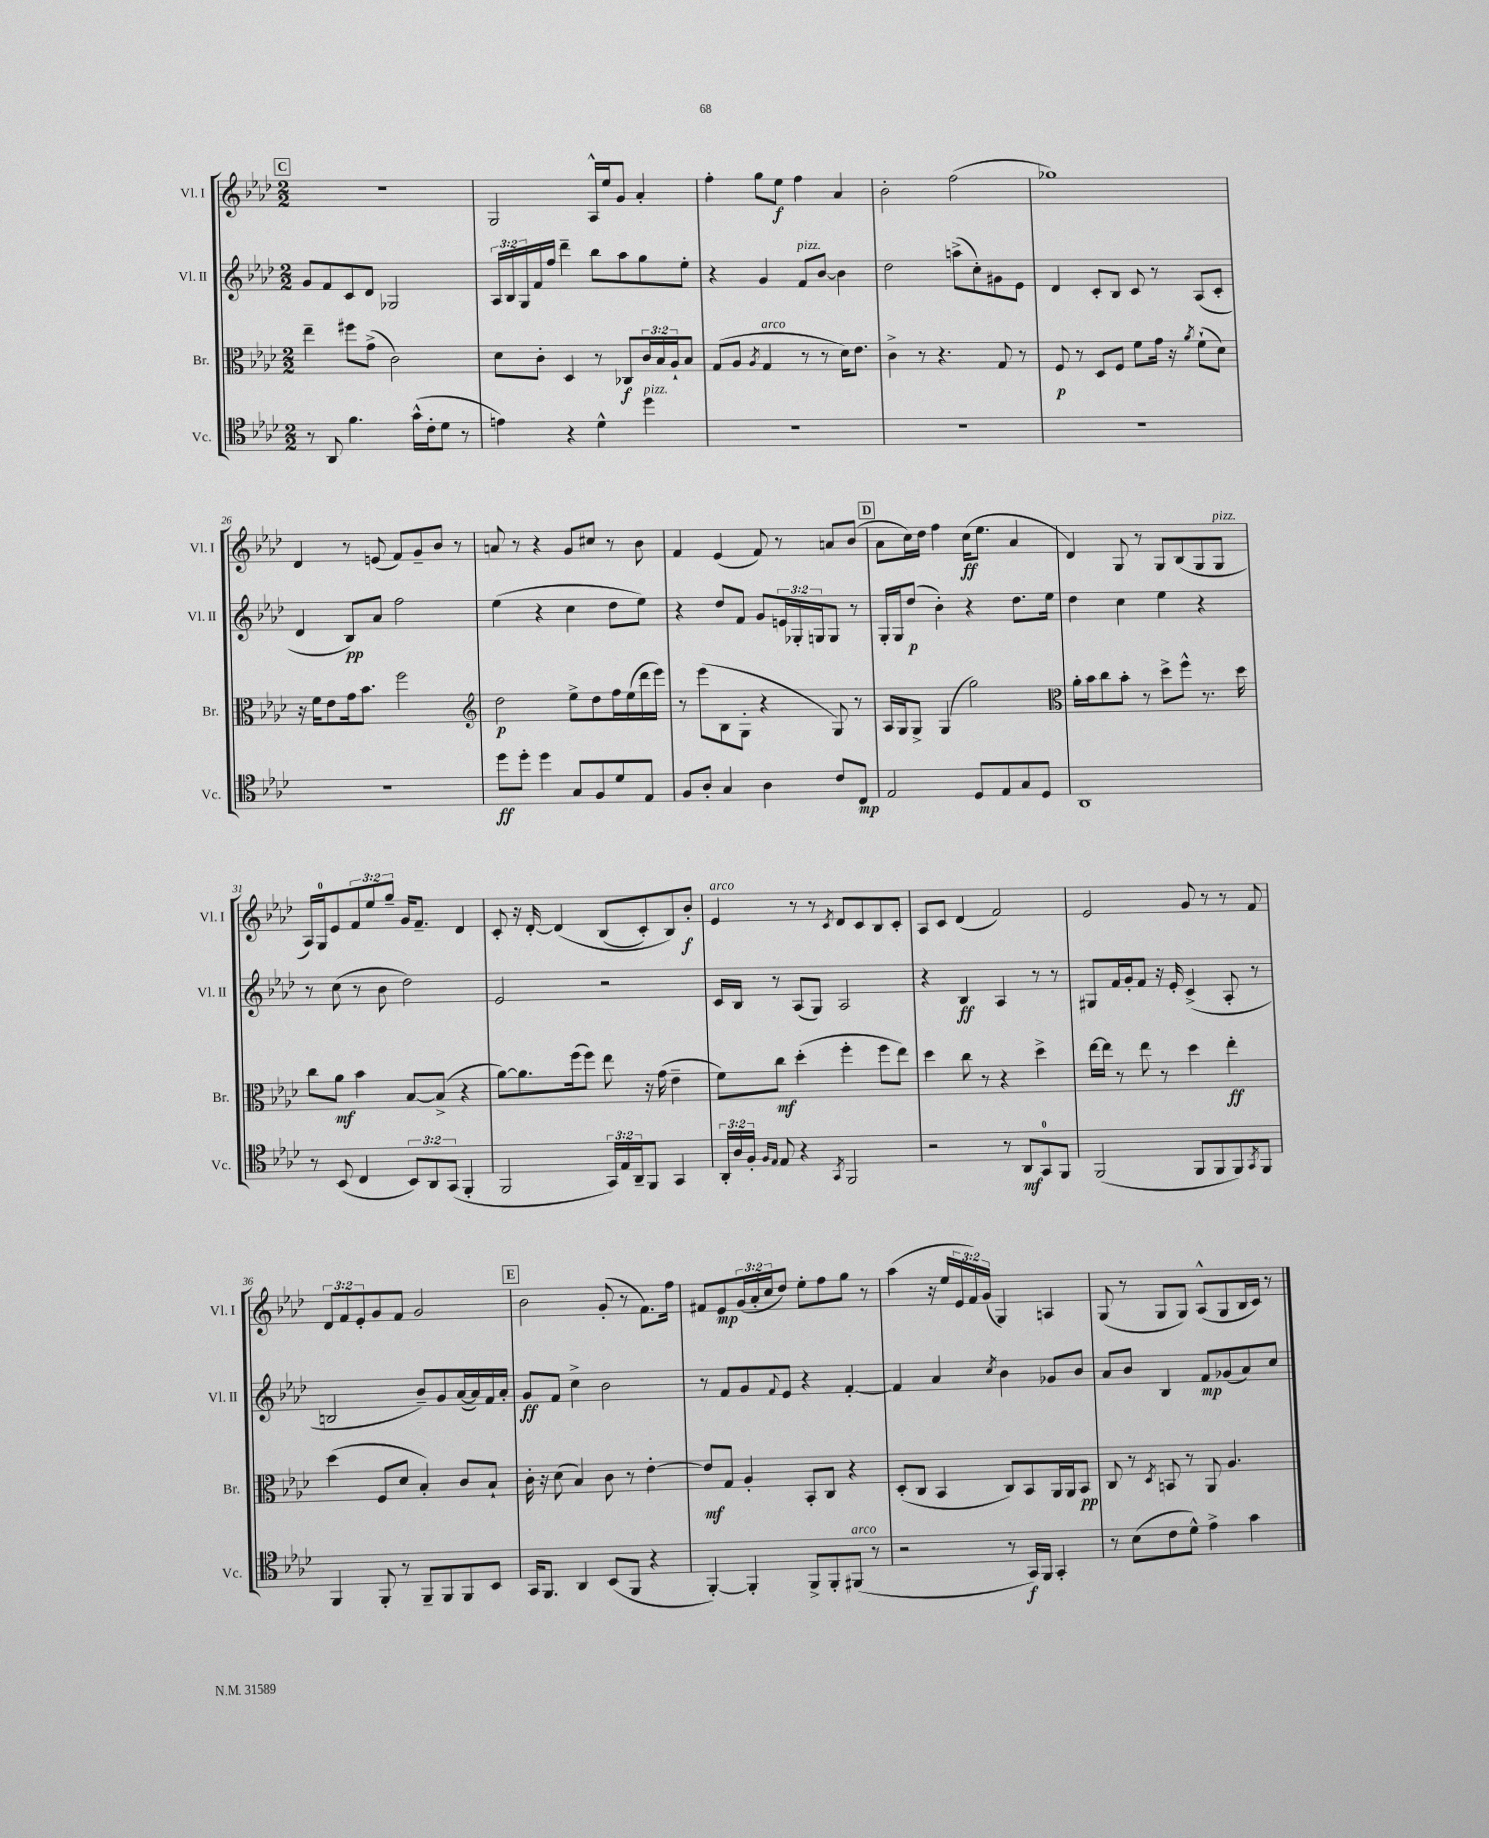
<<
\new StaffGroup <<
\new Staff = "s0" \with { instrumentName = "Vl. I" shortInstrumentName = "Vl. I" } {
    \clef treble \key aes \major \numericTimeSignature \time 2/2 \override Staff.TupletNumber.text = #tuplet-number::calc-fraction-text
    \mark \markup { \box "C" } R1 |
    g2 aes16-^ ees''16 g'8 aes'4-. |
    f''4-. g''8 ees''8\f f''4 aes'4 |
    bes'2-. f''2( |
    ges''1) |
    des'4 r8 e'8( f'8) g'8-- bes'8 r8 |
    a'8 r8 r4 g'8 cis''8 r8 bes'8 |
    f'4 ees'4( f'8) r8 a'8 bes'8( |
    \mark \markup { \box "D" } aes'8 c''16) des''16 f''4 c''16\ff( ees''8. aes'4 |
    des'4) g8 r8 g8 bes8( g8 g8^\markup { \italic "pizz." } |
    aes16) g16-0 ees'8 \tuplet 3/2 { f'8 ees''8 g''8-- } g'16 f'8.-- des'4 |
    c'8-. r16 des'16~-. des'4\( bes8( c'8-.) bes8\) bes'8-.\f |
    ees'4^\markup { \italic "arco" } r8 r8 \acciaccatura { c'8 } des'8 c'8 bes8 c'8-. |
    aes8 c'8 des'4( f'2) |
    ees'2 g'8 r8 r8 f'8 |
    \tuplet 3/2 { des'8 f'8 ees'8-. } g'8 f'8 g'2 |
    \mark \markup { \box "E" } bes'2 g'8-.( r8 f'8.) f''16 |
    fis'8 ees'8\mp \tuplet 3/2 { g'16( aes'16-. c''16 } des''8) ees''8-. f''8 g''8 r8 |
    aes''4( r16 ees''16 \tuplet 3/2 { ees'16 f'16) g'16( } g4) a4 |
    g8( r8 g8 g8) aes8-^( g8 bes16 c'16) r8 \bar "|." |
}
\new Staff = "s1" \with { instrumentName = "Vl. II" shortInstrumentName = "Vl. II" } {
    \clef treble \key aes \major \numericTimeSignature \time 2/2 \override Staff.TupletNumber.text = #tuplet-number::calc-fraction-text
    \mark \markup { \box "C" } g'8 f'8 c'8 des'8 ges2 |
    \tuplet 3/2 { aes16 bes16 g16 } f'16 f''16 des'''4-- bes''8 aes''8 g''8 ees''8-. |
    r4 g'4 f'8^\markup { \italic "pizz." } bes'8~ bes'4 |
    des''2 a''8->( c''8-.) gis'8 ees'8 |
    des'4 c'8-. bes8 c'8 r8 aes8( c'8-. |
    des'4 bes8\pp) aes'8 f''2 |
    ees''4( r4 c''4 des''8 ees''8) |
    r4 des''8 f'8 g'8 \tuplet 3/2 { e'16 ges16-. g16 } g8 r8 |
    \mark \markup { \box "D" } g16-. g16 des''8\p( bes'4-.) r4 des''8. ees''16 |
    des''4 c''4 ees''4 r4 |
    r8 c''8( r8 bes'8 des''2) |
    ees'2 r2 |
    c'16 bes16 r8 aes8( g8) aes2 |
    r4 bes4\ff aes4 r8 r8 |
    gis8 f'16 g'16-. f'8 r16 ees'16-. c'4->( aes8-. r8 |
    b2 bes'8--) g'8 aes'16~( aes'16) f'16 aes'16-. |
    \mark \markup { \box "E" } g'8\ff f'8 c''4-> bes'2 |
    r8 f'8 g'8 \appoggiatura { f'8 } ees'8 r4 f'4~-. |
    f'4 aes'4 \acciaccatura { c''8 } bes'4 ges'8 bes'8 |
    aes'8 bes'8 bes4 f'8\mp ges'8( aes'8) c''8 \bar "|." |
}
\new Staff = "s2" \with { instrumentName = "Br." shortInstrumentName = "Br." } {
    \clef alto \key aes \major \numericTimeSignature \time 2/2 \override Staff.TupletNumber.text = #tuplet-number::calc-fraction-text
    \mark \markup { \box "C" } ees''4-- fis''8 g'8->( c'2) |
    des'8 c'8-. des4 r8 ces8\f \tuplet 3/2 { c'16 bes16 aes16-! } bes8 |
    g8( aes8 \acciaccatura { aes8 } g4^\markup { \italic "arco" } r8 r8 des'16) ees'8. |
    c'4-> r8 r4. g8 r8 |
    f8\p r8 des8 f8 f'8 g'16 r16 \acciaccatura { aes'8 } f'8-!( des'8) |
    r16 f'16 ees'8 g'16 bes'8. f''2 |
    \clef treble des''2\p ees''8-> des''8 f''16 ees''16( des'''16 ees'''16) |
    r8 ees'''8( bes8 g8-. r4 g8) r8 |
    \mark \markup { \box "D" } aes16 g16 g8-> g4( g''2) |
    \clef alto aes'16-. bes'16 c''8 bes'8-. r8 des''8-> f''8-^ r8. des''16 |
    c''8 aes'8\mf bes'4 bes8~ bes8->( r4 |
    aes'8~) aes'8. f''16( f''8) ees''8 r16 g'16( ees'4-- |
    f'8) c''8\mf des''4-.( f''4-. f''8 ees''8) |
    des''4 c''8 r8 r4 des''4-> |
    ees''16~ ees''16 r8 ees''8 r8 des''4 ees''4-.\ff |
    des''4( f8 des'8 bes4-.) c'8 bes8-! |
    \mark \markup { \box "E" } c'16-. r16 des'8( bes4) c'8 r8 ees'4~-. |
    ees'8\mf g8 aes4-. bes,8-. c8 r4 |
    des8-.( c8 bes,4 c8) bes,8 aes,16 aes,16 bes,8\pp |
    c8 r8 \acciaccatura { des8 } b,8 r8 aes,8 aes4. \bar "|." |
}
\new Staff = "s3" \with { instrumentName = "Vc." shortInstrumentName = "Vc." } {
    \clef tenor \key aes \major \numericTimeSignature \time 2/2 \override Staff.TupletNumber.text = #tuplet-number::calc-fraction-text
    \mark \markup { \box "C" } r8 aes,8 f'4. g'16-^( c'16-. des'8 r8 |
    e'4) r4 des'4-^ des''4^\markup { \italic "pizz." } |
    R1 |
    R1 |
    R1 |
    R1 |
    des''8\ff des''8-. des''4 g8 f8 des'8 ees8 |
    f8 aes8-. g4 aes4 c'8 c8\mp |
    \mark \markup { \box "D" } ees2 des8 ees8 g8 des8 |
    aes,1 |
    r8 bes,8( c4 \tuplet 3/2 { bes,8) aes,8 g,8( } f,4-. |
    f,2 \tuplet 3/2 { g,16) ees16 aes,16-- } f,8 g,4 |
    \tuplet 3/2 { aes,16-. aes16 f16-. } \grace { f16 ees16 } ees8 r4 \acciaccatura { g,8 } f,2 |
    r2 r8 aes,8\mf g,8-0 f,8 |
    f,2( f,8 f,8 f,8) \acciaccatura { g,8 } f,8 |
    f,4 f,8-. r8 f,8-- f,8 f,8 bes,8 |
    \mark \markup { \box "E" } g,16 f,8. aes,4 bes,8( f,8 r4 |
    f,4~-.) f,4-. f,8-> f,8-. fis,8^\markup { \italic "arco" }( r8 |
    r2 r8 g,16\f) f,16 g,4-. |
    r8 bes8( c'8 des'8-^) ees'4-> g'4 \bar "|." |
}
>>
>>
\layout { \context { \Score currentBarNumber = #21 } }
